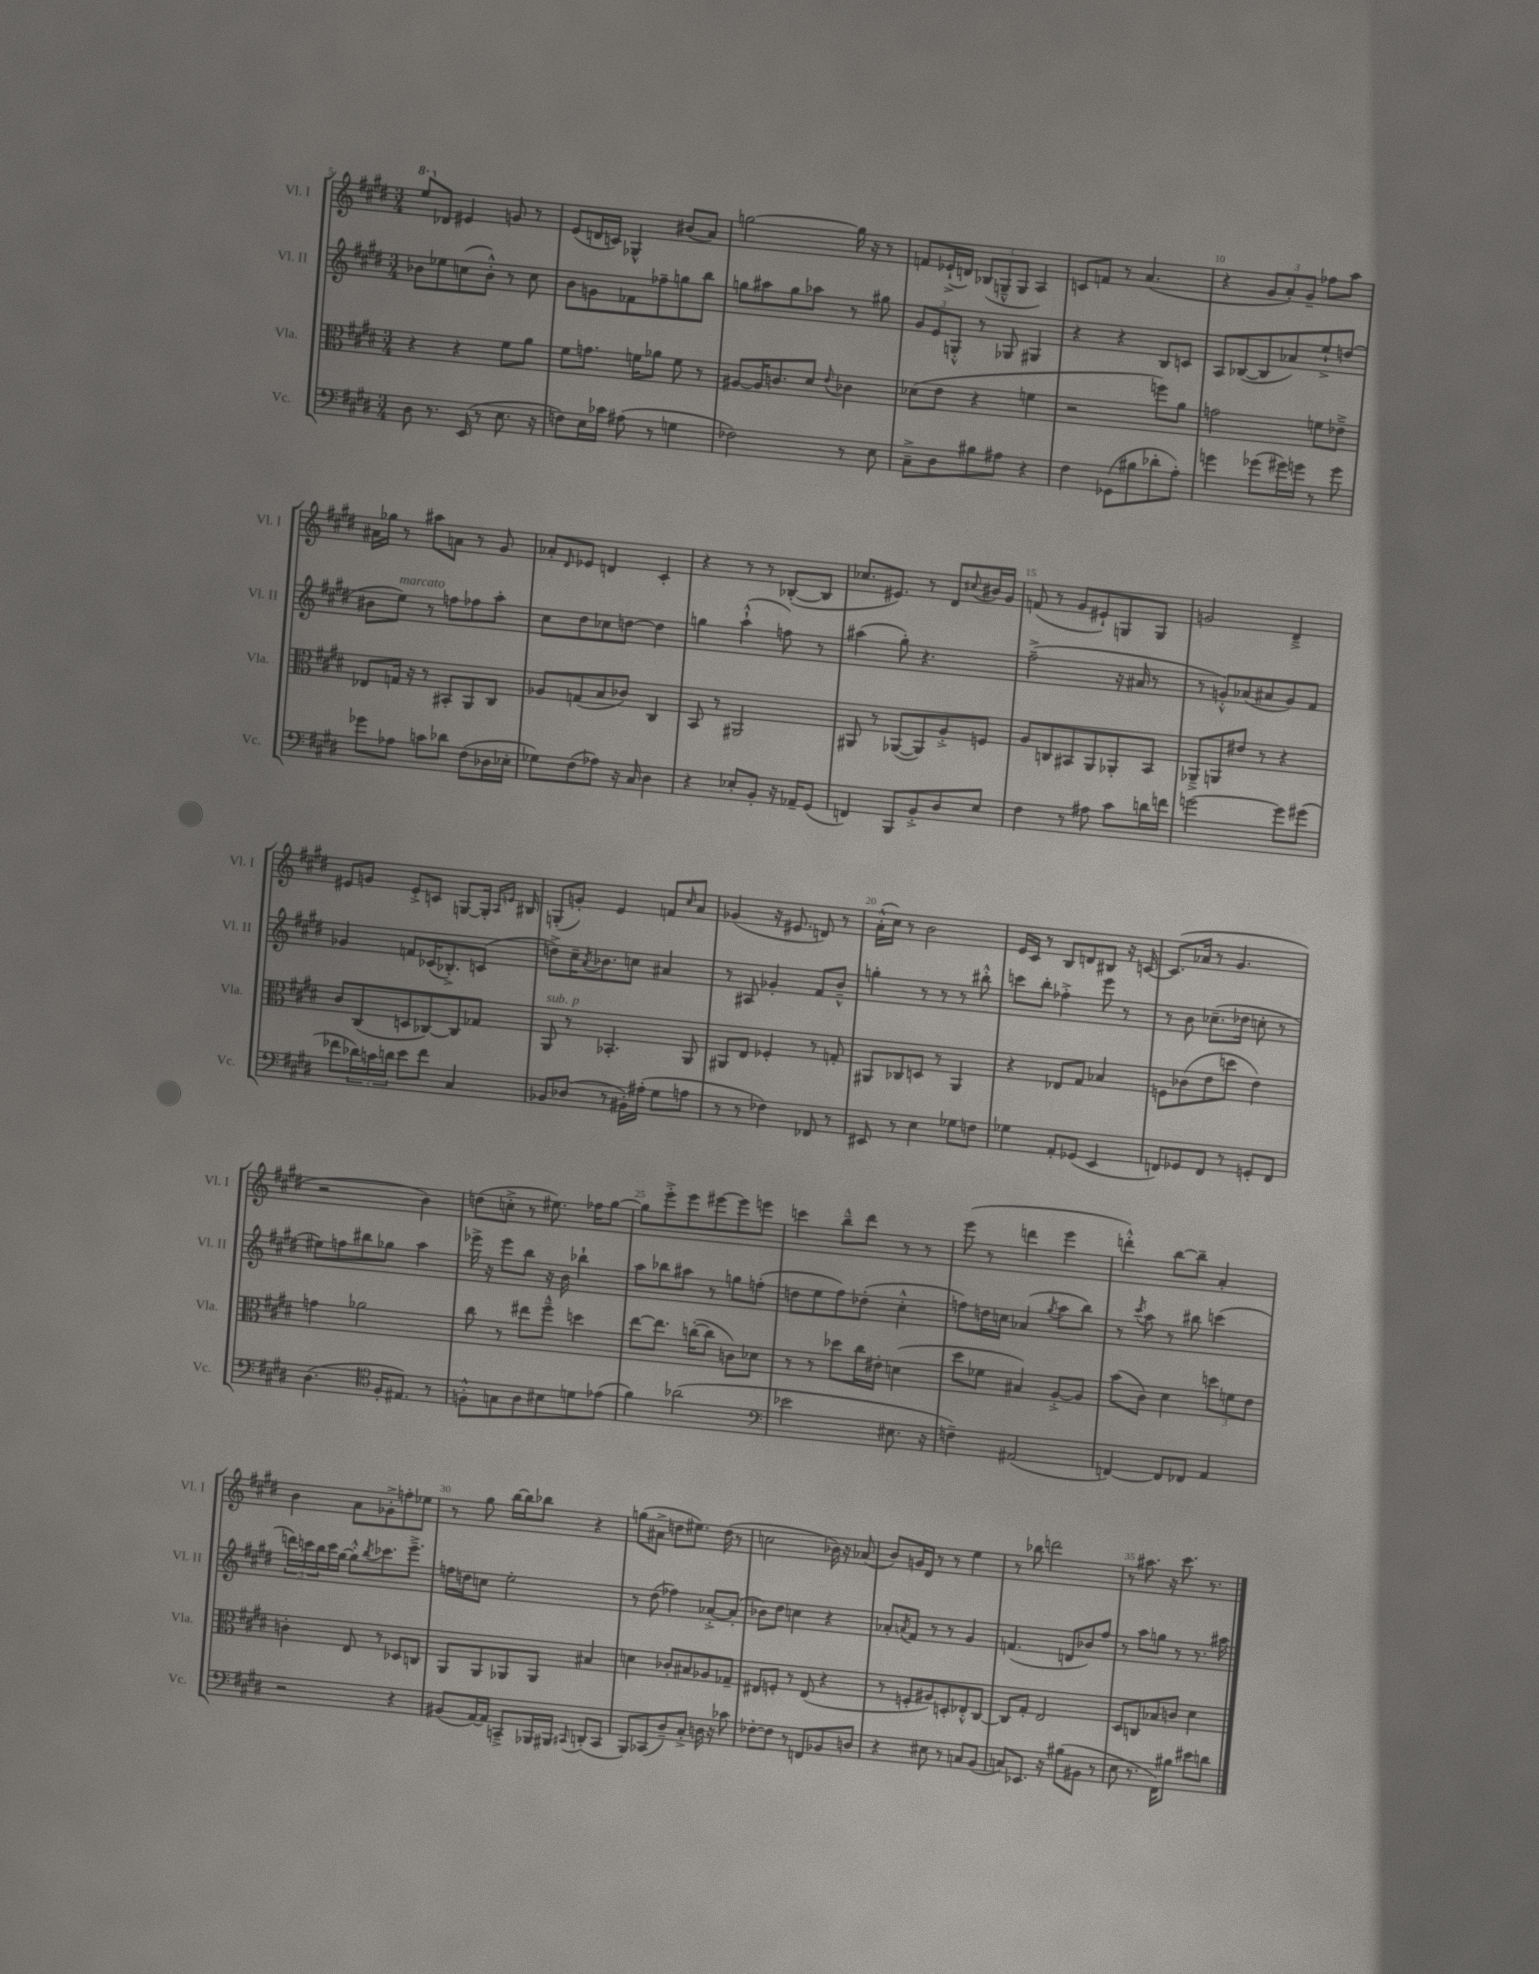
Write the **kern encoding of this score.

**kern	**kern	**kern	**kern
*staff4	*staff3	*staff2	*staff1
*clefF4	*clefC3	*clefG2	*clefG2
*k[f#c#g#d#]	*k[f#c#g#d#]	*k[f#c#g#d#]	*k[f#c#g#d#]
*M3/4	*M3/4	*M3/4	*M3/4
8D#	4r	8b-	8eee
8.r	.	8ee-	8d-
.	4r	(8cc	4e#
(16EE	.	.	.
8r	.	8b-'^^)	.
8.E	8f#	8r	8g
.	8a	8cc	8r
16r	.	.	.
=	=	=	=
8F)	8f#	8b	(8e
16E	8.g	8g	16d
16c-	.	.	16c)
(8A#	.	8f-	4G-^^
.	16f	.	.
8r	8a-	8ff-~	.
4G	8f	8gg	(8b#
.	8r	8bb	8a)
=	=	=	=
2F-)	[8A#	8gg	[2gg
.	16A#]	8aa#	.
.	8.c	.	.
.	.	8gg	.
.	8d#	8aa-	.
.	8qqe	.	.
8r	4c-	8r	16gg]
.	.	.	16r
8E	.	8gg#	8r
=	=	=	=
8C#~^	(8d-	12g#	8f
.	.	12e	.
8D#	8e	.	(16e-`^
.	.	12G'^^	.
.	.	.	16d)
8B#	4r	8r	(12B-
.	.	.	12G~^^
8A#	.	8G-	.
.	.	.	12G
4r	4f	4G#	4A)
=	=	=	=
4F#	2r	4r	8c
.	.	.	8f
(8GG-	.	4r	8r
8B#	.	.	(4.a
8d-'	8ff)	8B	.
8A')	8a	8c	.
=	=	=	=
4g	2g	8A	4r
.	.	([8B-	.
(8g-	.	8B-]	12g#
.	.	.	12a')
16g#)	.	8a-)	.
.	.	.	12g#~
16g	.	.	.
8r	8f	8ee`^	8ff-
8g	8e-~^	(8dd	8aa
=	=	=	=
8g-	8E-	8b#	16a#
.	.	.	16gg-
8A-	16G	8ee)	8r
.	16r	.	.
8c	8r	8r	8aa#
8d-	8BB#'	8ff	8a
(8F#	8AA	8ff-	8r
16D-	8C#	8aa'	8g#
16E-'	.	.	.
=	=	=	=
8G-)	8A-	8cc#	8a-'
.	.	.	16qqd#
(8F#	(8G	8dd#	8e-
8A-)	8B	8cc-	4d
16r	8c-)	[8dd	.
16C#	.	.	.
4D#	4C#	4dd]	4c#'
=	=	=	=
4r	8BB	4gg	4r
.	8r	.	.
8E-'	2AA#	(4aa`^^	8r
8BB'	.	.	8r
16r	.	8ff)	([8B-'
16AA-~	.	.	.
(8GG#	.	8r	8B-]
=	=	=	=
4FF)	8AA#	(4aa#	8.cc-
.	8r	.	.
.	.	.	8.e#)
8BBB	([8AA-	8gg#')	.
8BB'^	8AA-])	4.r	8r
8D#	8A'^	.	8d#
.	.	.	8qqcc#
8E	8F	.	16b#
.	.	.	16g#
=	=	=	=
4F#	8A	(2ff#~^	(8f
.	8C	.	8r
8r	8BB#	.	8g#
8A#	8AA	.	8e#`)
8c#	8AA-'	16r	8G
.	.	16a#	.
16d	8BB#	8r	8G
16f	.	.	.
=	=	=	=
[2g	8AA-~^	8r	2g
.	8AA	8g'^^)	.
.	8e#	(8a-	.
.	8r	8a#	.
8g]	4r	8g)	4d#~^
(8g#	.	8f#	.
=	=	=	=
8f-	8c#	4g-	8e#
24d-)	(8C#	.	8g
24c	.	.	.
24d	.	.	.
8e	8D	8f	8e#'^
8f-	[8C-)	(16c-	8c
.	.	8.B-'^)	.
4C#	8C-]	.	[8G
.	8G-	(8c	16G']
.	.	.	16qqA
.	.	.	16qqe
.	.	.	16B#
=	=	=	=
8BB-	8AA	8dd^)	(8G'
(8D-	8r	16cc#~	8g')
.	.	8qa	.
.	.	8.b-	.
8r	4.BB-'	.	4e
16BB#')	.	8cc	.
(16A#'	.	.	.
8G#	.	4a#	8f
.	.	.	16qqcc#
8A	8AA	.	8a
=	=	=	=
8r	8AA#	8r	(4g-
8r	8E	8A#	.
4F-)	4F-'	4g-'	16r
.	.	.	8.e#
8FF-	8r	8f#	8d)
8r	8G'	8b~^^	8r
=	=	=	=
8EE#	8AA#	4gg'	(16a'^^
.	.	.	16cc#)
8r	8C-	.	8r
4E	8D	8r	2b
.	8r	8r	.
8G-	4AA#	8r	.
8F	.	8bb#'^^	.
=	=	=	=
4G-	4r	8ccc	16e
.	.	.	16c#
.	.	8bb'	8r
8AA'	8E-	4ff-'^	8B
(8GG-	8G#	.	8d
4EE	4B-	8eee	8B#
.	.	8r	16r
.	.	.	[16c
=	=	=	=
8FF)	8F	8r	(8.c]
8GG-	(8c-	8b	.
.	.	.	16a-
8FF	8e	(8.cc-~	8r
8r	8dd	.	4.g#
.	.	16dd-	.
8GG'	4e)	8cc'	.
8FF	.	8r	.
=	=	=	=
(4.D#	4g	8ee#)	2r
.	.	8ff	.
.	2a-	8bb#	.
*clefC4	*	*	*
16F#'	.	8gg-	.
8.E#)	.	.	.
.	.	4aa	4b)
8r	.	.	.
=	=	=	=
8F'^^	8cc#	16eee-^	(8dd
.	.	16r	.
8G	8r	8eee-	8cc'^
8A	8ee#	8bb	8r
8B#	8ff#~^^	16r	8.ee#)
.	.	16b	.
8d	4dd	4bb-`	.
.	.	.	16ff-
(8e-	.	.	[8gg#
=	=	=	=
4f#)	[8ee	8aa	8gg#]
.	8.ee]	8bb-	8eee'^
(2a-	.	8aa#	8eee
.	([16cc'	.	.
.	8cc]	8r	[8eee#
.	8c)	8gg	8eee#]
.	8d-	(8ff'	8eee
=	=	=	=
*clefF4	*	*	*
2e-	8r	8dd	4ccc
.	8r	8ee	.
.	8dd-	8ff#)	8bb~^^
.	16cc#	(8dd-'	8ddd#
.	16e#'	.	.
8.E#	(4d	4cc#'^^	8r
.	.	.	8r
16r	.	.	.
=	=	=	=
4F~)	8dd#	8ff)	(8eee
.	8f-	16dd	8r
.	.	16cc	.
(2AA#	4B#)	(4a-	4ddd
.	.	8qgg#	.
.	[8A'^	8aa	4eee
.	8A]	8bb)	.
=	=	=	=
[4FF)	(8b	8r	4ddd'^^)
.	.	8qccc#	.
.	8c#)	8aa	.
8FF]	4d#	8r	[8bb
8FF-	.	8bb#	8bb~]
4AA	12dd	(4ccc	4a'
.	12f	.	.
.	12e	.	.
=	=	=	=
2r	4c'	24ddd)	4b
.	.	24ccc	.
.	.	24bb	.
.	.	16ccc	.
.	.	[16gg#	.
.	8E	8gg#'^^]	8a
.	.	8qbb	.
.	8r	8.ccc-	8g-'^
4r	8D-	.	8ff'
.	.	8.eee~^	.
.	8C	.	8ee-
=	=	=	=
(8BB#	8AA	16ff	8r
.	.	16dd	.
[16AA)	8AA	8cc	8gg#
16AA]	.	.	.
8CC~^	8AA-	2ee'	[16bb
.	.	.	16bb]
16BBB-	8AA-	.	8bb-
16BBB#	.	.	.
8qqCC#	.	.	.
(8DD'	4B#	.	4r
8CC#	.	.	.
=	=	=	=
8BBB)	4d	8r	(8gg
(8CC-	.	(8dd#	8a#^
8D#~)	8c-'	4ff-)	8dd
8C#'^	8B#	.	8.ee#)
16D	8A-	[8a-'^	.
16r	.	.	(16dd
8c-	8G-~	(8a-']	8r
=	=	=	=
[8F-'	8E#	8b-)	2cc
8F-]	8F'	8dd#	.
8r	8r	4cc	.
8FF	(8E#	.	.
8BB-	4r	4r	16b-)
.	.	.	16r
8D	.	.	(8a-
=	=	=	=
4r	8r	8a-'	8b)
.	.	8qa	.
.	8F'	8f#	16g
.	.	.	16d#
8E#	8A#)	8r	8r
8r	8D'	8r	8r
8C	8E-'^^	4g#	4ee
(8BB	[8C#	.	.
=	=	=	=
8C)	8C#]	(4.f	8r
8.EE-	8G#'	.	8bb-
.	2E	.	2ddd
16r	.	.	.
(8B#	.	8d	.
8BB#	.	8b-)	.
8r	.	8ff#	.
=	=	=	=
8E	8D#	8r	8r
8.r	8C	8aa	8.aa#
.	8B-	8gg	.
16FF#)	.	.	16r
8B#	8c	8r	8.ccc#
8e#	4d#	8.r	.
.	.	.	8.r
8d	.	.	.
.	.	16aa#	.
==	==	==	==
*-	*-	*-	*-
